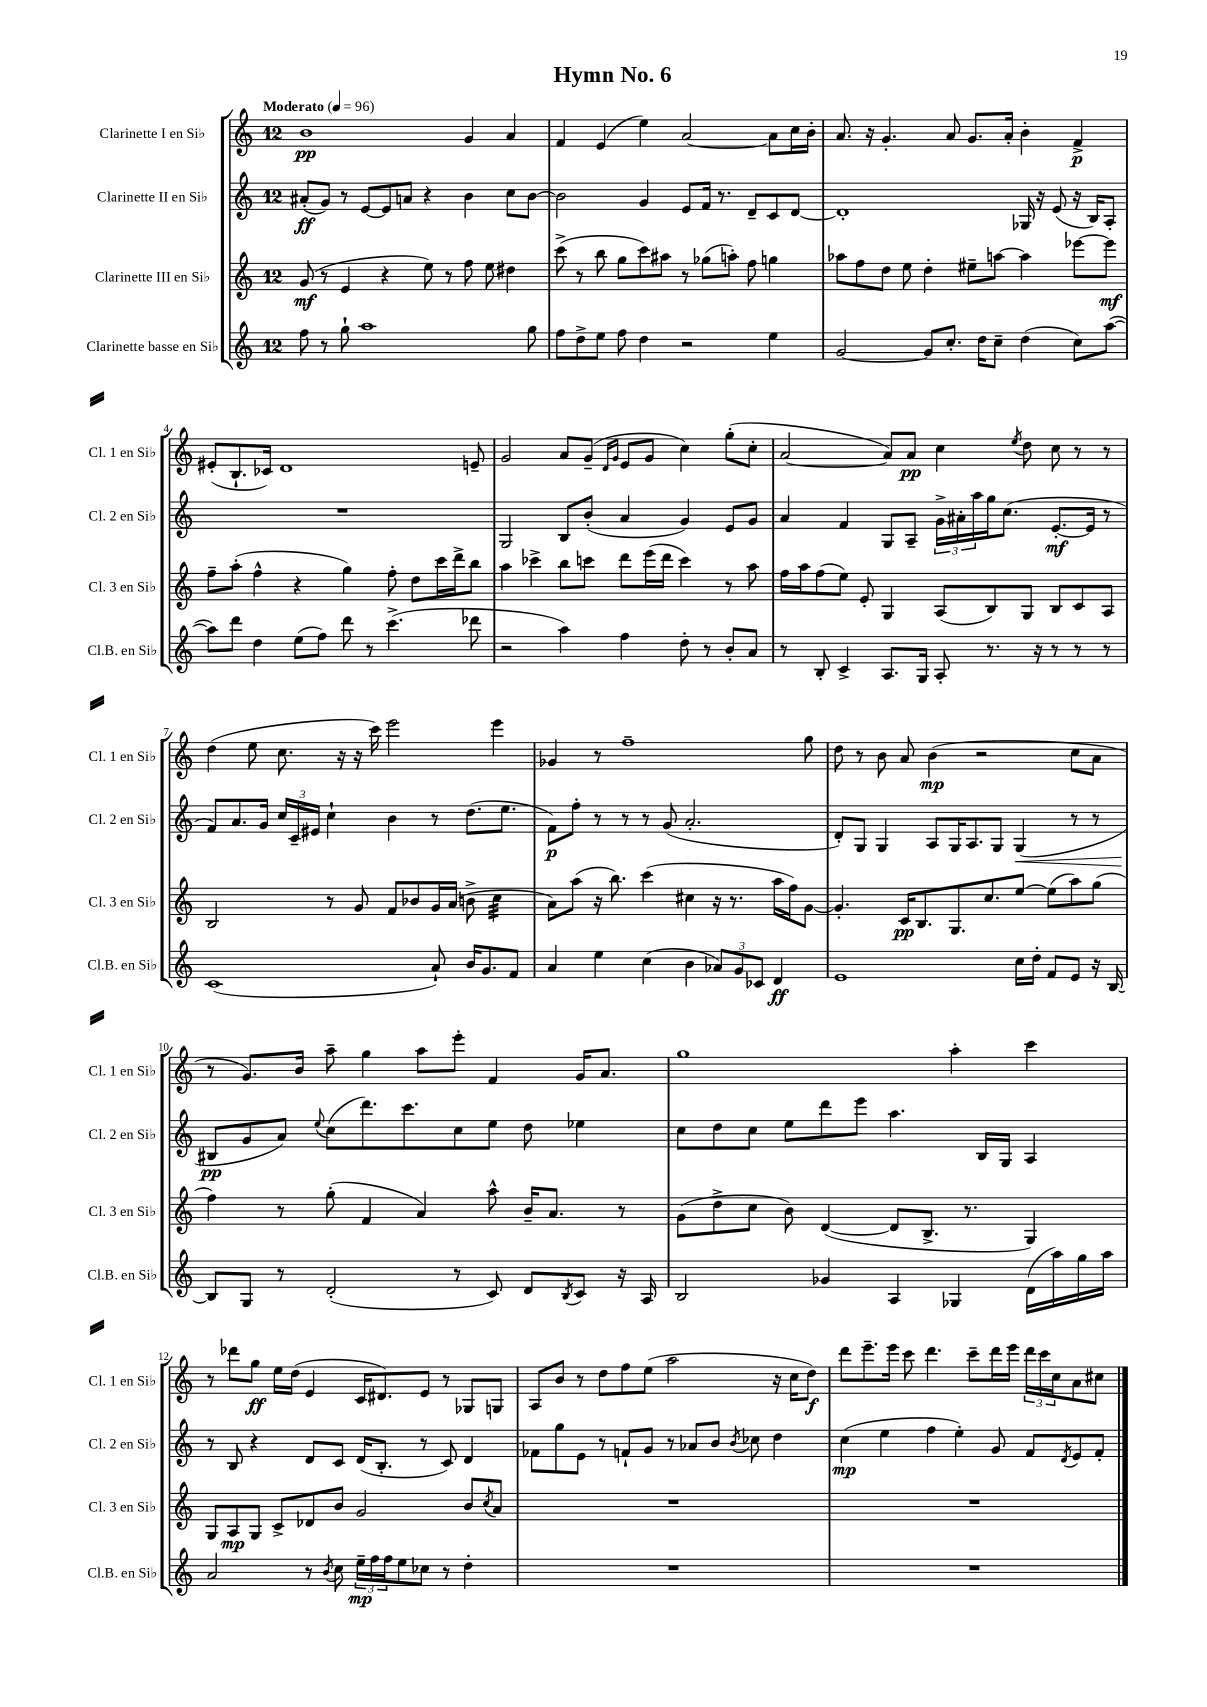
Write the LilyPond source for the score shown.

\header { title = "Hymn No. 6" }
<<
\new StaffGroup <<
\new Staff = "s0" \with { instrumentName = "Clarinette I en Sib" shortInstrumentName = "Cl. 1 en Sib" } {
    \clef treble \key c \major \once \override Staff.TimeSignature.style = #'single-digit \time 12/8 \tempo "Moderato" 4 = 96
    b'1\pp g'4 a'4 |
    f'4 e'4( e''4) a'2~ a'8 c''16 b'16-. |
    a'8. r16 g'4.-. a'8 g'8. a'16-. b'4-. f'4->\p |
    eis'8-.( b8.-! ces'16) d'1 e'8-- |
    g'2 a'8 g'8--( \grace { d'16 g'16 } e'8 g'8 c''4) g''8-.( c''8-. |
    a'2~ a'8) a'8\pp c''4 \acciaccatura { e''8 } d''8 c''8 r8 r8 |
    d''4( e''8 c''8. r16 r16 c'''16) e'''2 e'''4 |
    ges'4 r8 f''1-- g''8 |
    d''8 r8 b'8 a'8 b'4\mp( r2 c''8 a'8 |
    r8 g'8.) b'16 a''8-- g''4 a''8 e'''8-. f'4 g'16 a'8. |
    g''1 a''4-. c'''4 |
    r8 des'''8 g''8\ff e''16 d''16( e'4 c'16 dis'8.) e'8 r8 ges8 g8 |
    a8 b'8 r8 d''8 f''8 e''8( a''2 r16 c''16 d''8\f) |
    d'''8 e'''8.-- e'''16 c'''8 d'''4. c'''8-- d'''16 e'''16 \tuplet 3/2 { d'''16 c'''16 c''16 } a'8 cis''8 \bar "|." |
}
\new Staff = "s1" \with { instrumentName = "Clarinette II en Sib" shortInstrumentName = "Cl. 2 en Sib" } {
    \clef treble \key c \major \once \override Staff.TimeSignature.style = #'single-digit \time 12/8
    ais'8-.\ff( g'8) r8 e'8~ e'8 a'8 r4 b'4 c''8 b'8~ |
    b'2 g'4 e'8 f'16 r8. d'8-- c'8 d'8~ |
    d'1-. ges16 r16 e'8( r16 b16) a8-. |
    R1. |
    g2 b8 b'8-.( a'4 g'4) e'8 g'8 |
    a'4 f'4 g8 a8-- \tuplet 3/2 { g'16-> ais'16-. a''16 } g''16 c''8.( e'8.~-.\mf e'16 r8 |
    f'8) a'8. g'16 \tuplet 3/2 { c''16 c'16-- eis'16 } c''4-! b'4 r8 d''8.( e''8. |
    f'8\p) f''8-. r8 r8 r8 g'8( a'2.-. |
    d'8-.) g8 g4 a8 g16 a8. g8 g4\<( r8 r8 |
    bis8\pp\! g'8 a'8) \appoggiatura { e''8 } c''8( d'''8.) c'''8. c''8 e''8 d''8 ees''4 |
    c''8 d''8 c''8 e''8 d'''8 e'''8 a''4. b16 g16 a4 |
    r8 b8 r4 d'8 c'8 d'16( b8.-. r8 c'8) d'4 |
    fes'8 g''8 e'8 r8 f'8-! g'8 r8 aes'8 b'8 \acciaccatura { b'8 } ces''8 d''4 |
    c''4\mp( e''4 f''4 e''4-.) g'8 f'8 \acciaccatura { d'8 } e'8 f'8-. \bar "|." |
}
\new Staff = "s2" \with { instrumentName = "Clarinette III en Sib" shortInstrumentName = "Cl. 3 en Sib" } {
    \clef treble \key c \major \once \override Staff.TimeSignature.style = #'single-digit \time 12/8
    g'8\mf( r8 e'4 r4 e''8) r8 f''8 e''8 dis''4 |
    c'''8->( r8 b''8 g''8 c'''8) ais''8 r8 ges''8( a''8-.) f''8 g''4 |
    aes''8 f''8 d''8 e''8 d''4-. eis''8-- a''8~ a''4 ees'''8~ ees'''8\mf |
    f''8-- a''8-.( f''4-^ r4 g''4) f''8-. d''8 c'''16 d'''16-> b''8 |
    a''4 ces'''4-> b''8 c'''8 d'''8 e'''16( d'''16 c'''4) r8 a''8 |
    f''16 a''16 f''8( e''8) e'8-. g4 a8( b8) g8 b8 c'8 a8 |
    b2 r8 g'8 f'8 bes'8 g'16 a'16( b'8-> c''4:32 |
    a'8) a''8( r16 b''8.) c'''4( cis''4 r16 r8. a''16 f''16) g'8~ |
    g'4.-. c'16\pp b8. g8. c''8. e''8~ e''8( a''8) g''8( |
    f''4) r8 g''8-.( f'4 a'4) a''8-^ b'16-- a'8. r8 |
    g'8( d''8-> c''8 b'8) d'4~( d'8 b8.-> r8. g4) |
    g8 a8\mp g8 c'8-> des'8 b'8 g'2 b'8 \acciaccatura { c''8 } a'8 |
    R1. |
    R1. \bar "|." |
}
\new Staff = "s3" \with { instrumentName = "Clarinette basse en Sib" shortInstrumentName = "Cl.B. en Sib" } {
    \clef treble \key c \major \once \override Staff.TimeSignature.style = #'single-digit \time 12/8
    f''8 r8 g''8-! a''1 g''8 |
    f''8 d''8-> e''8 f''8 d''4 r2 e''4 |
    g'2~ g'8 c''8.-. d''16 c''8-- d''4( c''8) a''8~( |
    a''8) d'''8 d''4 e''8( f''8) d'''8 r8 c'''4.->( des'''8 |
    r2 a''4) f''4 d''8-. r8 b'8-. a'8 |
    r8 b8-. c'4-> a8. g16 a8-. r8. r16 r8 r8 r8 |
    c'1( a'8-!) b'16 g'8. f'8 |
    a'4 e''4 c''4( b'4 \tuplet 3/2 { aes'8) g'8 ces'8 } d'4\ff |
    e'1 c''16 d''16-. f'8 e'8 r16 b16~ |
    b8 g8 r8 d'2-.( r8 c'8) d'8 \acciaccatura { b8 } c'8 r16 a16 |
    b2 ges'4 a4 ges4 d'16( a''16) g''16 a''16 |
    a'2 r8 \acciaccatura { b'8 } c''8 \tuplet 3/2 { e''16--\mp f''16 f''16 } e''8 ces''8 r8 d''4-. |
    R1. |
    R1. \bar "|." |
}
>>
>>
